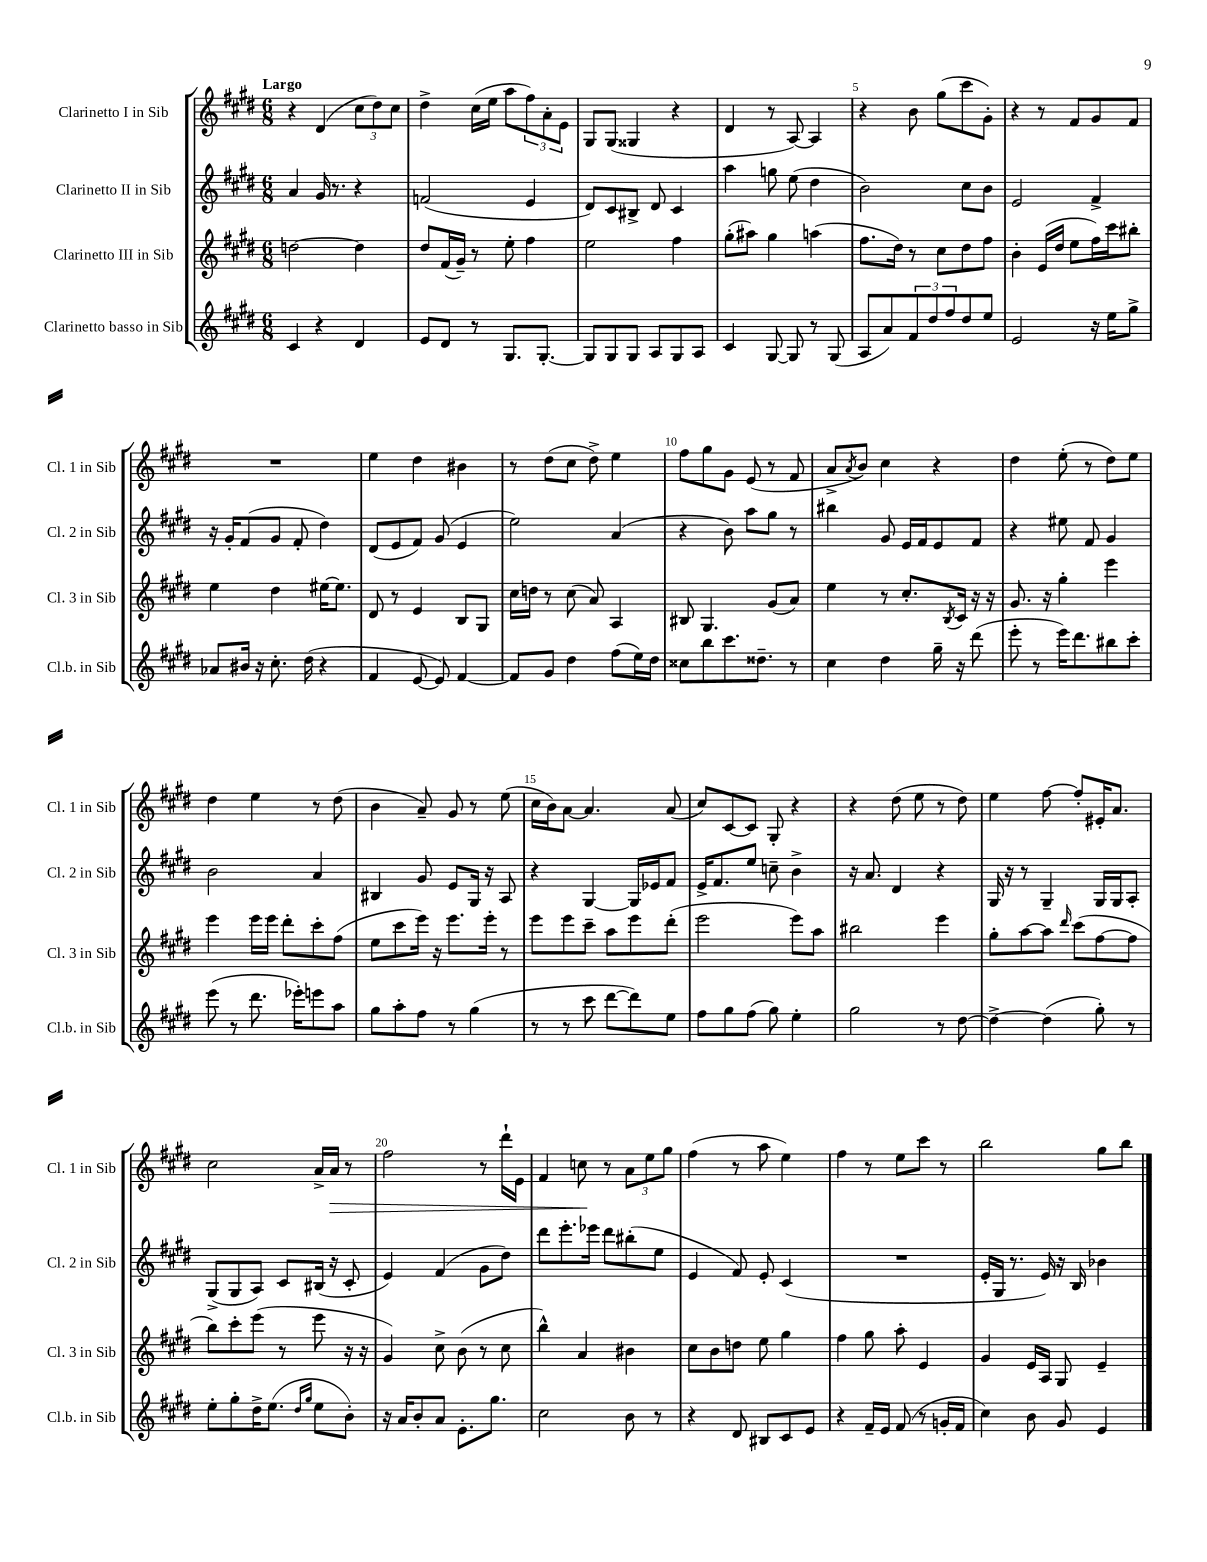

**kern	**kern	**kern	**kern
*staff4	*staff3	*staff2	*staff1
*clefG2	*clefG2	*clefG2	*clefG2
*k[f#c#g#d#]	*k[f#c#g#d#]	*k[f#c#g#d#]	*k[f#c#g#d#]
*M6/8	*M6/8	*M6/8	*M6/8
4c#/	[2dd\	4a/	4r
4r	.	16g#/	(4d#/
.	.	8.r	.
4d#/	4dd\]	4r	12cc#\L
.	.	.	12dd#\)
.	.	.	12cc#\J
=	=	=	=
8e/L	8dd#/L	(2f/	4dd#^\
8d#/J	(16f#/L	.	.
.	16g#~/JJ)	.	.
8r	8r	.	(16cc#\LL
.	.	.	16ee\JJ
8.G#/L	8ee'\	.	8aa\L
.	4ff#\	4e/	12ff#\)
[8.G#'/J	.	.	.
.	.	.	12a'\
.	.	.	12e\J
=	=	=	=
8G#/]L	2ee\	8d#/L)	8G#/L
8G#/	.	8c#/	(8G#/J
8G#/J	.	8B#^/J	4G##/
8A/L	.	8d#/	.
8G#/	4ff#\	4c#/	4r
8A/J	.	.	.
=	=	=	=
4c#/	(8gg#'\L	4aa\	4d#/
.	8aa#\J)	.	.
[8G#/	4gg#\	8gg\	8r
8G#/]	.	(8ee\	[8A/)
8r	(4aa\	4dd#\	4A/]
(8G#/	.	.	.
=	=	=	=
8A/L	8.ff#\L	2b\)	4r
8a/)	.	.	.
.	16dd#\Jk)	.	.
12f#/	8r	.	8b\
12dd#/	.	.	.
.	8cc#\L	.	(8gg#\L
12ff#/	.	.	.
8dd#/	8dd#\	8cc#\L	8ccc#\
8ee/J	8ff#\J	8b\J	8g#'\J)
=	=	=	=
2e/	4b'\	2e/	4r
.	(16e/LL	.	8r
.	16dd#/JJ	.	.
.	8ee\L	.	8f#/L
16r	16ff#\L)	4f#^/	8g#/
16ee\LK	16ccc#\J	.	.
8gg#^\J	8bb#'\J	.	8f#/J
=	=	=	=
8a-/L	4ee\	16r	2.r
.	.	16g#'/LK	.
16b#/Jk	.	(8f#/	.
16r	.	.	.
8.cc#'\	4dd#\	8g#/J	.
.	.	8f#'/	.
(16dd#\	.	.	.
4r	[16ee#\LK	4dd#\)	.
.	8.ee#\]J	.	.
=	=	=	=
4f#/	8d#/	(8d#/L	4ee\
.	8r	8e/	.
[8e/	4e/	8f#/J)	4dd#\
8e/])	.	(8g#/	.
[4f#/	8B/L	4e/	4b#\
.	8G#/J	.	.
=	=	=	=
8f#/]L	16cc#\LL	2ee\)	8r
.	16dd\JJ	.	.
8g#/J	8r	.	(8dd#\L
4dd#\	(8cc#\	.	8cc#\J
.	8a/)	.	8dd#^\)
(8ff#\L	4A/	(4a/	4ee\
16ee\L)	.	.	.
16dd#\JJ	.	.	.
=	=	=	=
8cc##\L	8B#/	4r	8ff#\L
8bb\	4.G#/	.	8gg#\
8.ccc#\	.	8b\)	8g#\J
.	.	8aa\L	(8e/
8.dd##~\J	.	.	.
.	(8g#/L	8gg#\J	8r
8r	8a/J)	8r	8f#/
=	=	=	=
4cc#\	4ee\	4bb#\	8a^/L
.	.	.	8qa/
.	.	.	8b/J)
4dd#\	8r	8g#/	4cc#\
.	8.cc#'/L	16e/LL	.
.	.	16f#/J	.
16gg#~\	.	8e/	4r
.	8qB/	.	.
16r	16c#/Jk	.	.
(8ddd#\	16r	8f#/J	.
.	16r	.	.
=	=	=	=
8eee'\	8.g#/	4r	4dd#\
8r	.	.	.
.	16r	.	.
16eee\LK)	4gg#'\	8ee#\	(8ee'\
8.ddd#\	.	.	.
.	.	8f#/	8r
8bb#\	4eee\	4g#/	8dd#\L)
8ccc#'\J	.	.	8ee\J
=	=	=	=
(8eee\	4eee\	2b\	4dd#\
8r	.	.	.
8.ddd#\	16eee\LL	.	4ee\
.	16eee\JJ	.	.
.	8ddd#'\L	.	.
16eee-'\LK)	.	.	.
8eee\	8ccc#'\	4a/	8r
8aa\J	(8ff#\J	.	(8dd#\
=	=	=	=
8gg#\L	8ee\L	4B#/	4b\
8aa'\	8ccc#\	.	.
8ff#\J	16eee\Jk)	8g#/	8a~/)
.	16r	.	.
8r	8.eee\L	8e/L	8g#/
(4gg#\	.	16G#/Jk	8r
.	16eee'\Jk	16r	.
.	8r	8A/	(8ee\
=	=	=	=
8r	8eee\L	4r	16cc#\LL
.	.	.	16b\J)
8r	8eee\	.	[8a\J
8ccc#\	8ccc#~\J	[4G#/	4.a/]
[8ddd#\L	8aa\L	.	.
8ddd#\])	8eee\	16G#/]LL	.
.	.	16e-/J	.
8ee\J	(8ddd#'\J	8f#/J	(8a/
=	=	=	=
8ff#\L	2eee\	16e^/LK	8cc#/L)
.	.	8.f#/	.
8gg#\	.	.	[8c#/
(8ff#\J	.	8ee/J	8c#/]J
8gg#\)	.	8cc~\	8G#'/
4ee'\	8eee\L)	4b^\	4r
.	8aa\J	.	.
=	=	=	=
2gg#\	2bb#\	16r	4r
.	.	8.a/	.
.	.	4d#/	(8dd#\
.	.	.	8ee\
8r	4eee\	4r	8r
[8dd#\	.	.	8dd#\)
=	=	=	=
4dd#^\_	8gg#'\L	16G#/	4ee\
.	.	16r	.
.	[8aa\	8r	.
(4dd#\]	8aa\]J	4G#~/	[8ff#\
.	16qqddd#/	.	.
.	(8ccc#\L	.	8ff#'/]L
8gg#'\)	[8ff#\	16G#/LL	16e#'/K
.	.	16G#/J	8.a/J
8r	8ff#\]J	8A'/J	.
=	=	=	=
8ee'\L	8bb\L)	(8G#^/L	2cc#\
8gg#'\	8ccc#'\	8G#/	.
16dd#^\K	(8eee\J	8A/J)	.
(8.ee\J	.	.	.
.	8r	8c#/L	.
16qqdd#/LL	.	.	.
16qqgg#/JJ	.	.	.
8ee\L	8eee\	(16B#/Jk	16a^/LL
.	.	16r	16a/JJ
8b'\J)	16r	8c#'/	8r
.	16r	.	.
=	=	=	=
16r	4g#/)	4e/)	2ff#\
16a/LK	.	.	.
8b'/	.	.	.
8a/J	8cc#^\	(4f#/	.
8.e'\L	(8b\	.	.
.	8r	8g#\L	8r
8.gg#\J	.	.	.
.	8cc#\	8dd#\J)	16ddd#`\LL
.	.	.	16e\JJ
=	=	=	=
2cc#\	4bb^^\)	8ddd#\L	4f#/
.	.	8.eee'\	.
.	4a/	.	8cc\
.	.	16eee-\Jk	.
.	.	8ddd#\L	8r
8b\	4b#\	(8bb#'\	12a\L
.	.	.	12ee\
8r	.	8ee\J	.
.	.	.	12gg#\J
=	=	=	=
4r	8cc#\L	4e/	(4ff#\
.	8b\	.	.
8d#/	8dd\J	8f#/)	8r
8B#/L	8ee\	8e'/	8aa\
8c#/	4gg#\	(4c#/	4ee\)
8e/J	.	.	.
=	=	=	=
4r	4ff#\	2.r	4ff#\
16f#~/LL	8gg#\	.	8r
16e/JJ	.	.	.
(8f#/	8aa'\	.	8ee\L
8r	4e/	.	8ccc#\J
16g'/LL	.	.	8r
16f#/JJ	.	.	.
=	=	=	=
4cc#\)	4g#/	16e'/LL	2bb\
.	.	16G#/JJ	.
.	.	8.r	.
8b\	16e/LL	.	.
.	16A/JJ	16e/)	.
8g#/	8G#/	16r	.
.	.	16B/	.
4e/	4e~/	4b-\	8gg#\L
.	.	.	8bb\J
==	==	==	==
*-	*-	*-	*-
